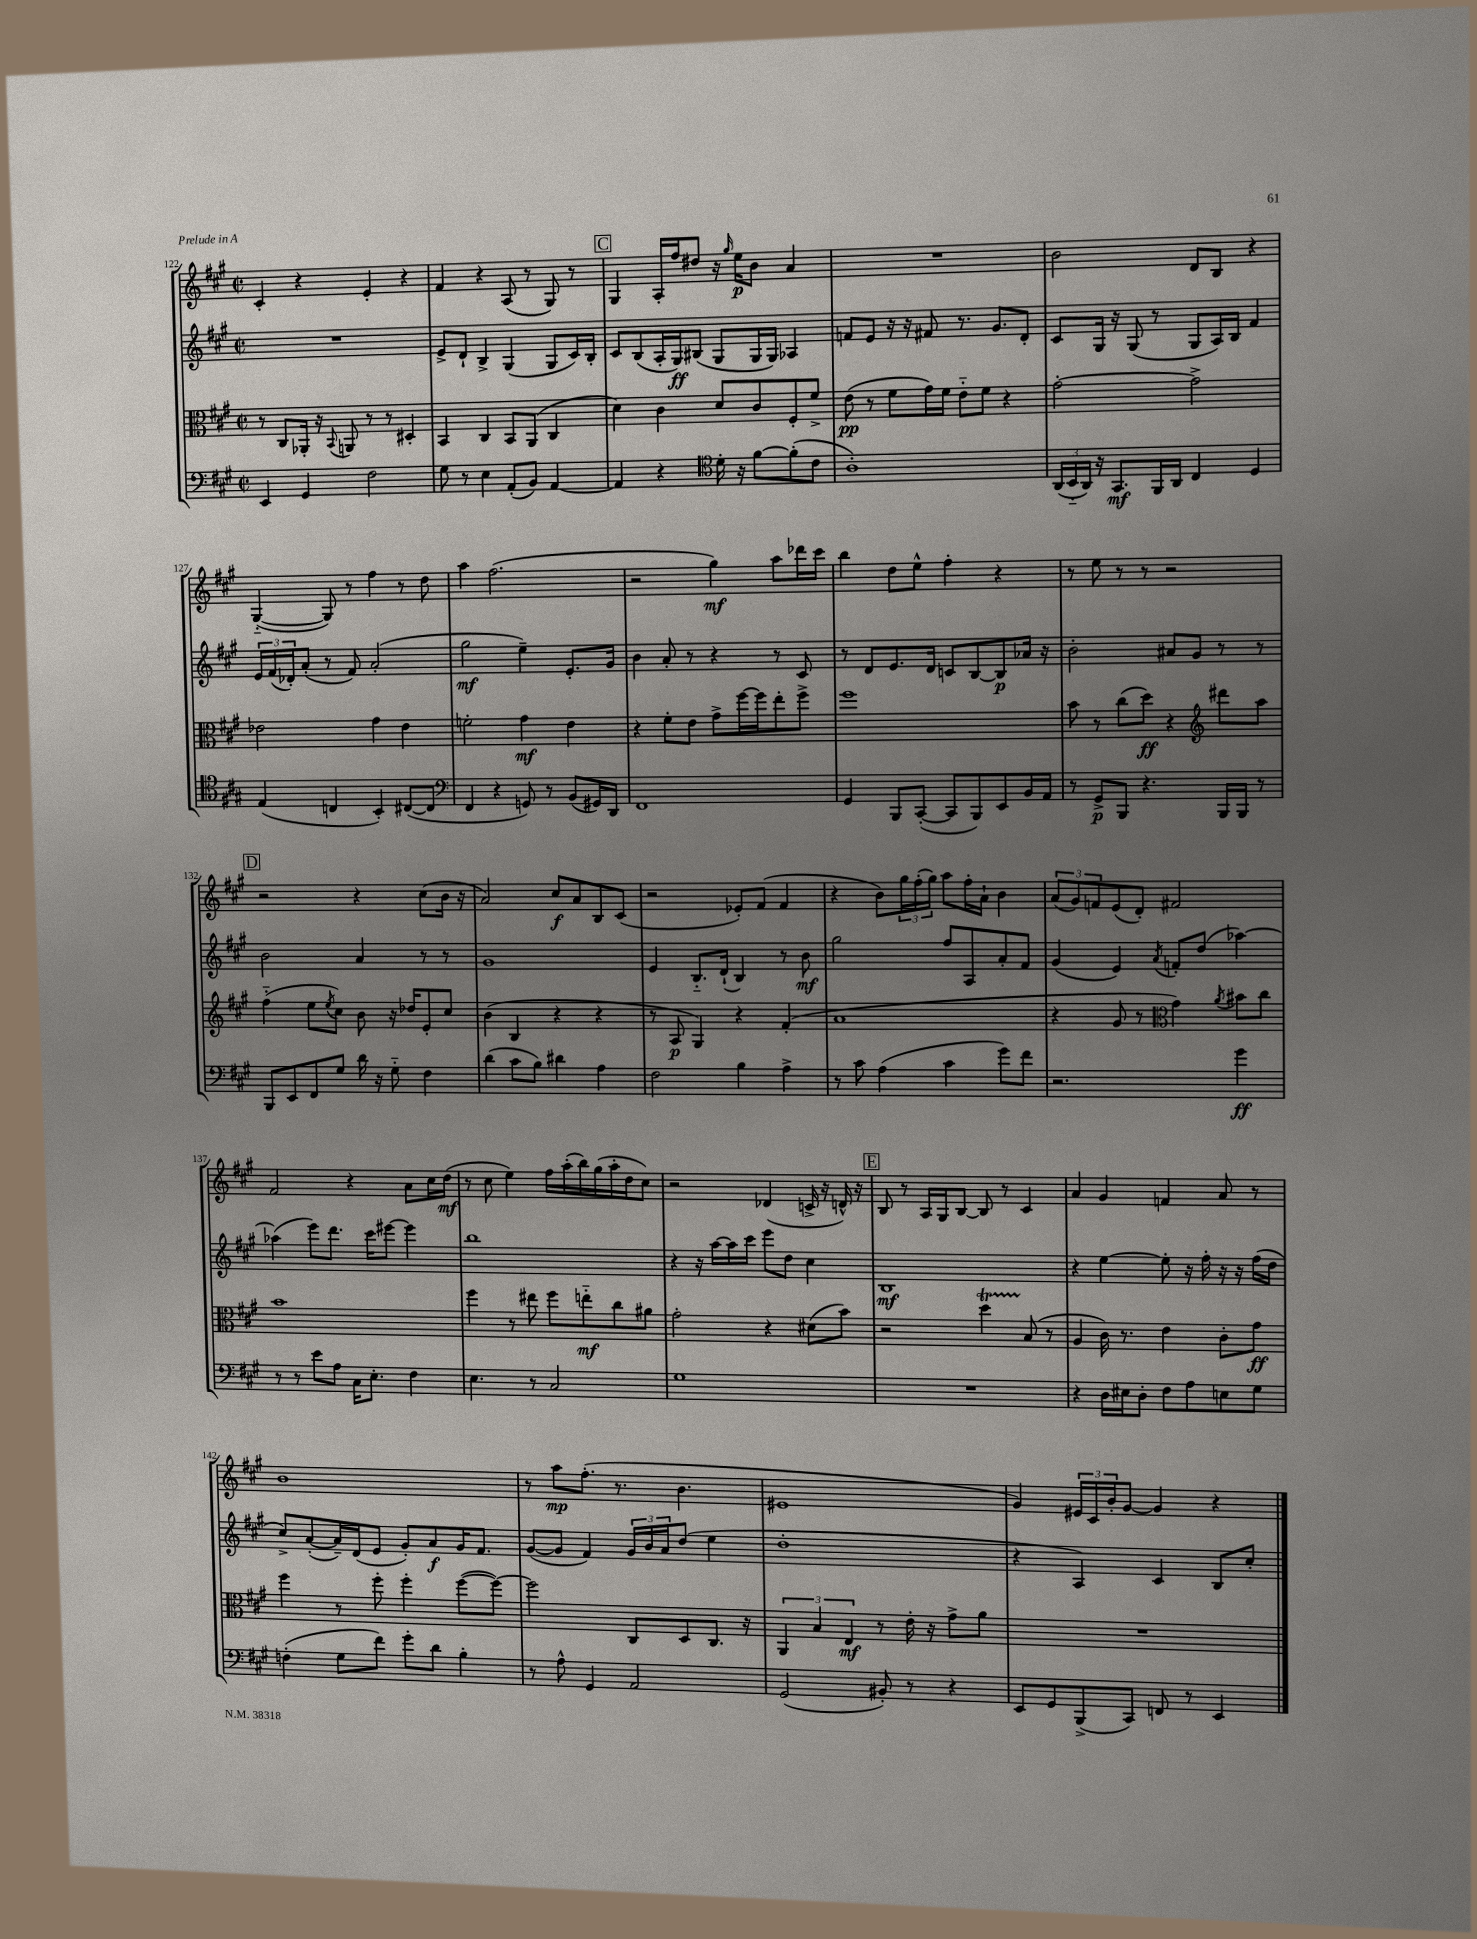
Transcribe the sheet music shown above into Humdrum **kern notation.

**kern	**dynam	**kern	**dynam	**kern	**dynam	**kern	**dynam
*part4	*part4	*part3	*part3	*part2	*part2	*part1	*part1
*staff4	*staff4	*staff3	*staff3	*staff2	*staff2	*staff1	*staff1
*clefF4	*	*clefC3	*	*clefG2	*	*clefG2	*
*k[f#c#g#]	*	*k[f#c#g#]	*	*k[f#c#g#]	*	*k[f#c#g#]	*
*M2/2	*	*M2/2	*	*M2/2	*	*M2/2	*
*met(c|)	*	*met(c|)	*	*met(c|)	*	*met(c|)	*
=122	=122	=122	=122	=122	=122	=122	=122
4EE/	.	8r	.	1r	.	4c#'/	.
.	.	8C#/L	.	.	.	.	.
4GG#/	.	16AA-X'/Jk	.	.	.	4r	.
.	.	16r	.	.	.	.	.
.	.	8qqBB/	.	.	.	.	.
.	.	8AAn/	.	.	.	.	.
2F#\	.	8r	.	.	.	4e'/	.
.	.	8r	.	.	.	.	.
.	.	4D#X'/	.	.	.	4r	.
=123	=123	=123	=123	=123	=123	=123	=123
8G#\	.	4BB/	.	8e^/L	.	4f#/	.
8r	.	.	.	8d`/J	.	.	.
4E\	.	4C#/	.	4B^/	.	4r	.
(8AA'/L	.	8BB/L	.	(4G#/	.	(8A/	.
8BB/J)	.	(8AA/J	.	.	.	8r	.
[4AA/	.	4C#/	.	8G#/L	.	8G#/)	.
.	.	.	.	16c#/L)	.	8r	.
.	.	.	.	16B'/JJ	.	.	.
!!LO:REH:place=s1:t=C
=124	=124	=124	=124	=124	=124	=124	=124
4AA/]	.	4d\)	.	8c#/L	.	4G#/	.
.	.	.	.	(8B/	.	.	.
4r	.	4c#\	.	16A'/L	.	16A'/LL	.
.	.	.	.	16G#/J)	ff	16ff#/J	.
.	.	.	.	(8B#X/J	.	8dd#X/J	.
*clefC4	*	*	*	*	*	*	*
16d'\	.	8d/L	.	8G#/L	.	16r	.
.	.	.	.	.	.	16qqgg#/	.
16r	.	.	.	.	.	16ee\KL	p
[8f#\L	.	8c#/	.	16G#/L	.	8b\J	.
.	.	.	.	16G#/JJ)	.	.	.
(8f#'\]	.	8F#'/	.	4A-X/	.	4a/	.
8c#\J	.	8f#^/J	.	.	.	.	.
=125	=125	=125	=125	=125	=125	=125	=125
1A')	.	(8e\	pp	8fn/L	.	1r	.
.	.	8r	.	8e/J	.	.	.
.	.	8f#\L	.	16r	.	.	.
.	.	.	.	16r	.	.	.
.	.	16g#\L)	.	8f#X/	.	.	.
.	.	16f#\JJ	.	.	.	.	.
.	.	8e\L	.	8.r	.	.	.
.	.	8f#\J	.	.	.	.	.
.	.	.	.	8.g#/L	.	.	.
.	.	4r	.	.	.	.	.
.	.	.	.	8d'/J	.	.	.
=126	=126	=126	=126	=126	=126	=126	=126
(24AA/LL	.	[2g#'\	.	8c#/L	.	2b\	.
24BB/	.	.	.	.	.	.	.
24AA/JJ)	.	.	.	.	.	.	.
16r	.	.	.	16G#/Jk	.	.	.
8.GG#/L	mf	.	.	16r	.	.	.
.	.	.	.	(8G#/	.	.	.
16FF#/L	.	.	.	8r	.	.	.
16AA/JJ	.	.	.	.	.	.	.
4C#/	.	2g#^\]	.	8G#/L	.	8d/L	.
.	.	.	.	16A/L)	.	8B/J	.
.	.	.	.	16B/JJ	.	.	.
4D/	.	.	.	4f#/	.	4r	.
!!LO:LB:g=z
=127	=127	=127	=127	=127	=127	=127	=127
(4E/	.	2e-X\	.	24e/LL	.	([4G#/	.
.	.	.	.	(24f#/	.	.	.
.	.	.	.	24d-X'/J)	.	.	.
.	.	.	.	(8a'/J	.	.	.
4Cn/	.	.	.	8r	.	8G#/])	.
.	.	.	.	8f#/)	.	8r	.
4BB'/)	.	4g#\	.	(2a'/	.	4ff#\	.
([8C#X/L	.	4e-\	.	.	.	8r	.
8C#/J]	.	.	.	.	.	8dd\	.
=128	=128	=128	=128	=128	=128	=128	=128
*clefF4	*	*	*	*	*	*	*
4FF#/	.	2fn'\	.	2gg#\	mf	4aa\	.
4r	.	.	.	.	.	(2.ff#\	.
8GGn/)	.	4g#\	mf	4ee~\)	.	.	.
8r	.	.	.	.	.	.	.
(8BB/L	.	4e\	.	8.e'/L	.	.	.
16GG#X/L)	.	.	.	.	.	.	.
16DD/JJ	.	.	.	16g#/Jk	.	.	.
=129	=129	=129	=129	=129	=129	=129	=129
1FF#	.	4r	.	4b\	.	2r	.
.	.	8f#'\L	.	8a'/	.	.	.
.	.	8e\J	.	8r	.	.	.
.	.	8g#^\L	.	4r	.	4gg#\)	mf
.	.	[16ff#\L	.	.	.	.	.
.	.	16ff#\J]	.	.	.	.	.
.	.	8ee'\	.	8r	.	8aa\L	.
.	.	8ff#^\J	.	8c#/	.	16ddd-X\L	.
.	.	.	.	.	.	16ccc#\JJ	.
=130	=130	=130	=130	=130	=130	=130	=130
4GG#/	.	1ff#	.	8r	.	4bb\	.
.	.	.	.	8d/L	.	.	.
8BBB/L	.	.	.	8.e/	.	8dd\L	.
([8CC#'/J	.	.	.	.	.	8ee^^\J	.
.	.	.	.	16d/Jk	.	.	.
8CC#/L]	.	.	.	8cn/L	.	4ff#'\	.
8BBB/)	.	.	.	[8B/	.	.	.
8EE/	.	.	.	8B/]	p	4r	.
16BB/L	.	.	.	16a-X/Jk	.	.	.
16AA/JJ	.	.	.	16r	.	.	.
=131	=131	=131	=131	=131	=131	=131	=131
8r	.	8b\	.	2b'\	.	8r	.
8GG#^/L	p	8r	.	.	.	8ee\	.
8BBB/J	.	(8cc#\L	.	.	.	8r	.
4.r	.	8dd\J)	ff	.	.	8r	.
.	.	4r	.	8a#X/L	.	2r	.
.	.	.	.	8g#/J	.	.	.
*	*	*clefG2	*	*	*	*	*
16BBB/LL	.	8ddd#X\L	.	8r	.	.	.
16BBB/JJ	.	.	.	.	.	.	.
8r	.	8aa\J	.	8r	.	.	.
!!LO:LB:g=z
!!LO:REH:place=s1:t=D
=132	=132	=132	=132	=132	=132	=132	=132
8BBB/L	.	(4ff#\	.	2b\	.	2r	.
8EE/	.	.	.	.	.	.	.
8FF#/	.	8ee\L	.	.	.	.	.
.	.	8qee/	.	.	.	.	.
8G#/J	.	8cc#\J)	.	.	.	.	.
16d\	.	8b\	.	4a/	.	4r	.
16r	.	.	.	.	.	.	.
8G#\	.	16r	.	.	.	.	.
.	.	16dd-X/KL	.	.	.	.	.
4F#\	.	8e'/	.	8r	.	(8cc#\L	.
.	.	8cc#/J	.	8r	.	16b\Jk	.
.	.	.	.	.	.	16r	.
=133	=133	=133	=133	=133	=133	=133	=133
(4d\	.	(4b\	.	1g#	.	2a/)	.
8c#\L	.	4B/	.	.	.	.	.
8B\J)	.	.	.	.	.	.	.
4d#X\	.	4r	.	.	.	8cc#/L	f
.	.	.	.	.	.	8a/	.
4A\	.	4r	.	.	.	8B/	.
.	.	.	.	.	.	(8c#/J	.
=134	=134	=134	=134	=134	=134	=134	=134
2F#\	.	8r	.	4e/	.	2r	.
.	.	8A/	p	.	.	.	.
.	.	4G#/)	.	8.B/L	.	.	.
.	.	.	.	(16d`/Jk	.	.	.
4B\	.	4r	.	4B/)	.	8e-X'/L)	.
.	.	.	.	.	.	(8f#/J	.
4A^\	.	(4f#'/	.	8r	.	4f#/	.
.	.	.	.	8b\	mf	.	.
=135	=135	=135	=135	=135	=135	=135	=135
8r	.	1a	.	2gg#\	.	4r	.
8c#\	.	.	.	.	.	.	.
(4A\	.	.	.	.	.	8b\L)	.
.	.	.	.	.	.	24gg#\L	.
.	.	.	.	.	.	(24ff#'\	.
.	.	.	.	.	.	24gg#\JJ)	.
4c#\	.	.	.	8ff#/L	.	8aa\L	.
.	.	.	.	8A/	.	16ff#'\L	.
.	.	.	.	.	.	16a`\JJ	.
8g#\L)	.	.	.	8a'/	.	4b\	.
8f#\J	.	.	.	8f#/J	.	.	.
=136	=136	=136	=136	=136	=136	=136	=136
2.r	.	4r	.	(4g#/	.	(12a/L	.
.	.	.	.	.	.	12g#/)	.
.	.	.	.	.	.	12fn/	.
.	.	8g#/	.	4e/)	.	(8e/	.
.	.	8r	.	.	.	8d'/J)	.
*	*	*clefC3	*	*	*	*	*
.	.	.	.	8qa/	.	.	.
.	.	4g#\)	.	8fn'/L	.	2f#X/	.
.	.	.	.	(8dd/J	.	.	.
.	.	8qa/	.	.	.	.	.
4g#\	ff	8b#X\L	.	[4aa-X\)	.	.	.
.	.	8cc#\J	.	.	.	.	.
!!LO:LB:g=z
=137	=137	=137	=137	=137	=137	=137	=137
8r	.	1b	.	(4aa-X\]	.	2f#/	.
8r	.	.	.	.	.	.	.
8e\L	.	.	.	8eee\L)	.	.	.
8A\J	.	.	.	8.ddd\J	.	.	.
16C#\KL	.	.	.	.	.	4r	.
8.E'\J	.	.	.	16ccc#\KL	.	.	.
.	.	.	.	[8eee#X\J	.	.	.
4F#\	.	.	.	4eee#\]	.	8a\L	.
.	.	.	.	.	.	16cc#\L	.
.	.	.	.	.	.	(16dd\JJ	mf
=138	=138	=138	=138	=138	=138	=138	=138
4.E\	.	4ff#\	.	1bb	.	8r	.
.	.	.	.	.	.	8cc#\	.
.	.	8r	.	.	.	4ee\)	.
8r	.	8ee#X\	.	.	.	.	.
2C#/	.	8ff#\L	.	.	.	16ff#\LL	.
.	.	.	.	.	.	(16aa'\	.
.	.	8een\	mf	.	.	16bb\)	.
.	.	.	.	.	.	(16gg#\	.
.	.	8cc#\	.	.	.	16aa'\	.
.	.	.	.	.	.	16dd\J	.
.	.	8a#X\J	.	.	.	8cc#\J)	.
=139	=139	=139	=139	=139	=139	=139	=139
1G#	.	2g#'\	.	4r	.	2r	.
.	.	.	.	16r	.	.	.
.	.	.	.	[16aa\LL	.	.	.
.	.	.	.	16aa\]	.	.	.
.	.	.	.	16ccc#\JJ	.	.	.
.	.	4r	.	8eee\L	.	(4d-X/	.
.	.	.	.	8dd\J	.	.	.
.	.	(8d#X\L	.	4cc#\	.	16cn^/	.
.	.	.	.	.	.	16r	.
.	.	8b\J)	.	.	.	16dn^^/)	.
.	.	.	.	.	.	16r	.
!!LO:REH:place=s1:t=E
=140	=140	=140	=140	=140	=140	=140	=140
1r	.	2r	.	1B	mf	8B/	.
.	.	.	.	.	.	8r	.
.	.	.	.	.	.	16A/LL	.
.	.	.	.	.	.	16G#/J	.
.	.	.	.	.	.	[8B/J	.
.	.	4ddT\	.	.	.	8B/]	.
.	.	.	.	.	.	8r	.
.	.	(8B/	.	.	.	4c#/	.
.	.	8r	.	.	.	.	.
=141	=141	=141	=141	=141	=141	=141	=141
4r	.	4A/	.	4r	.	4a/	.
16D\LL	.	16c#\)	.	[4ee\	.	4g#/	.
16E#X\J	.	8.r	.	.	.	.	.
8D'\J	.	.	.	.	.	.	.
8F#\L	.	4e\	.	8ee'\]	.	4fn/	.
8A\	.	.	.	16r	.	.	.
.	.	.	.	16ff#'\	.	.	.
8En\	.	8c#'\L	.	16r	.	8a/	.
.	.	.	.	16r	.	.	.
8G#\J	.	8g#\J	ff	(16ff#\LL	.	8r	.
.	.	.	.	16dd\JJ	.	.	.
!!LO:LB:g=z
=142	=142	=142	=142	=142	=142	=142	=142
(4Fn'\	.	4ff#\	.	8cc#^/L)	.	1b	.
.	.	.	.	([8a'/	.	.	.
8G#\L	.	8r	.	16a~/L])	.	.	.
.	.	.	.	(16d/J	.	.	.
8f#\J)	.	8ff#'\	.	8e/J	.	.	.
8g#'\L	.	4ff#'\	.	8g#'/L)	.	.	.
8d\J	.	.	.	8a/	f	.	.
4B'\	.	([8ff#\L	.	16g#/K	.	.	.
.	.	.	.	8.f#/J	.	.	.
.	.	8ff#\J_)	.	.	.	.	.
=143	=143	=143	=143	=143	=143	=143	=143
8r	.	2ff#\]	.	([8g#/L	.	8r	.
8A^^\	.	.	.	8g#/J]	.	8aa\L	mp
4GG#/	.	.	.	4f#/)	.	(8.ff#'\J	.
.	.	.	.	.	.	8.r	.
2AA/	.	8C#/L	.	24g#/LL	.	.	.
.	.	.	.	24b/	.	.	.
.	.	.	.	24a/J	.	.	.
.	.	8D/	.	(8dd/J	.	4.b\	.
.	.	8.C#/J	.	4ee\	.	.	.
.	.	16r	.	.	.	.	.
=144	=144	=144	=144	=144	=144	=144	=144
(2GG#/	.	6AA/	.	1dd'	.	1e#X	.
.	.	6B/	.	.	.	.	.
.	.	6E/	mf	.	.	.	.
8BB#X'/)	.	8r	.	.	.	.	.
8r	.	16e'\	.	.	.	.	.
.	.	16r	.	.	.	.	.
4r	.	8g#^\L	.	.	.	.	.
.	.	8a\J	.	.	.	.	.
=145	=145	=145	=145	=145	=145	=145	=145
8EE/L	.	1r	.	4r	.	4g#/)	.
8GG#/	.	.	.	.	.	.	.
(8BBB^/	.	.	.	4A/)	.	24e#X/LL	.
.	.	.	.	.	.	24c#/	.
.	.	.	.	.	.	24b'/J	.
8CC#/J)	.	.	.	.	.	[8g#/J	.
8FFn/	.	.	.	4c#/	.	4g#/]	.
8r	.	.	.	.	.	.	.
4EE/	.	.	.	8B/L	.	4r	.
.	.	.	.	8cc#'/J	.	.	.
==	==	==	==	==	==	==	==
*-	*-	*-	*-	*-	*-	*-	*-
